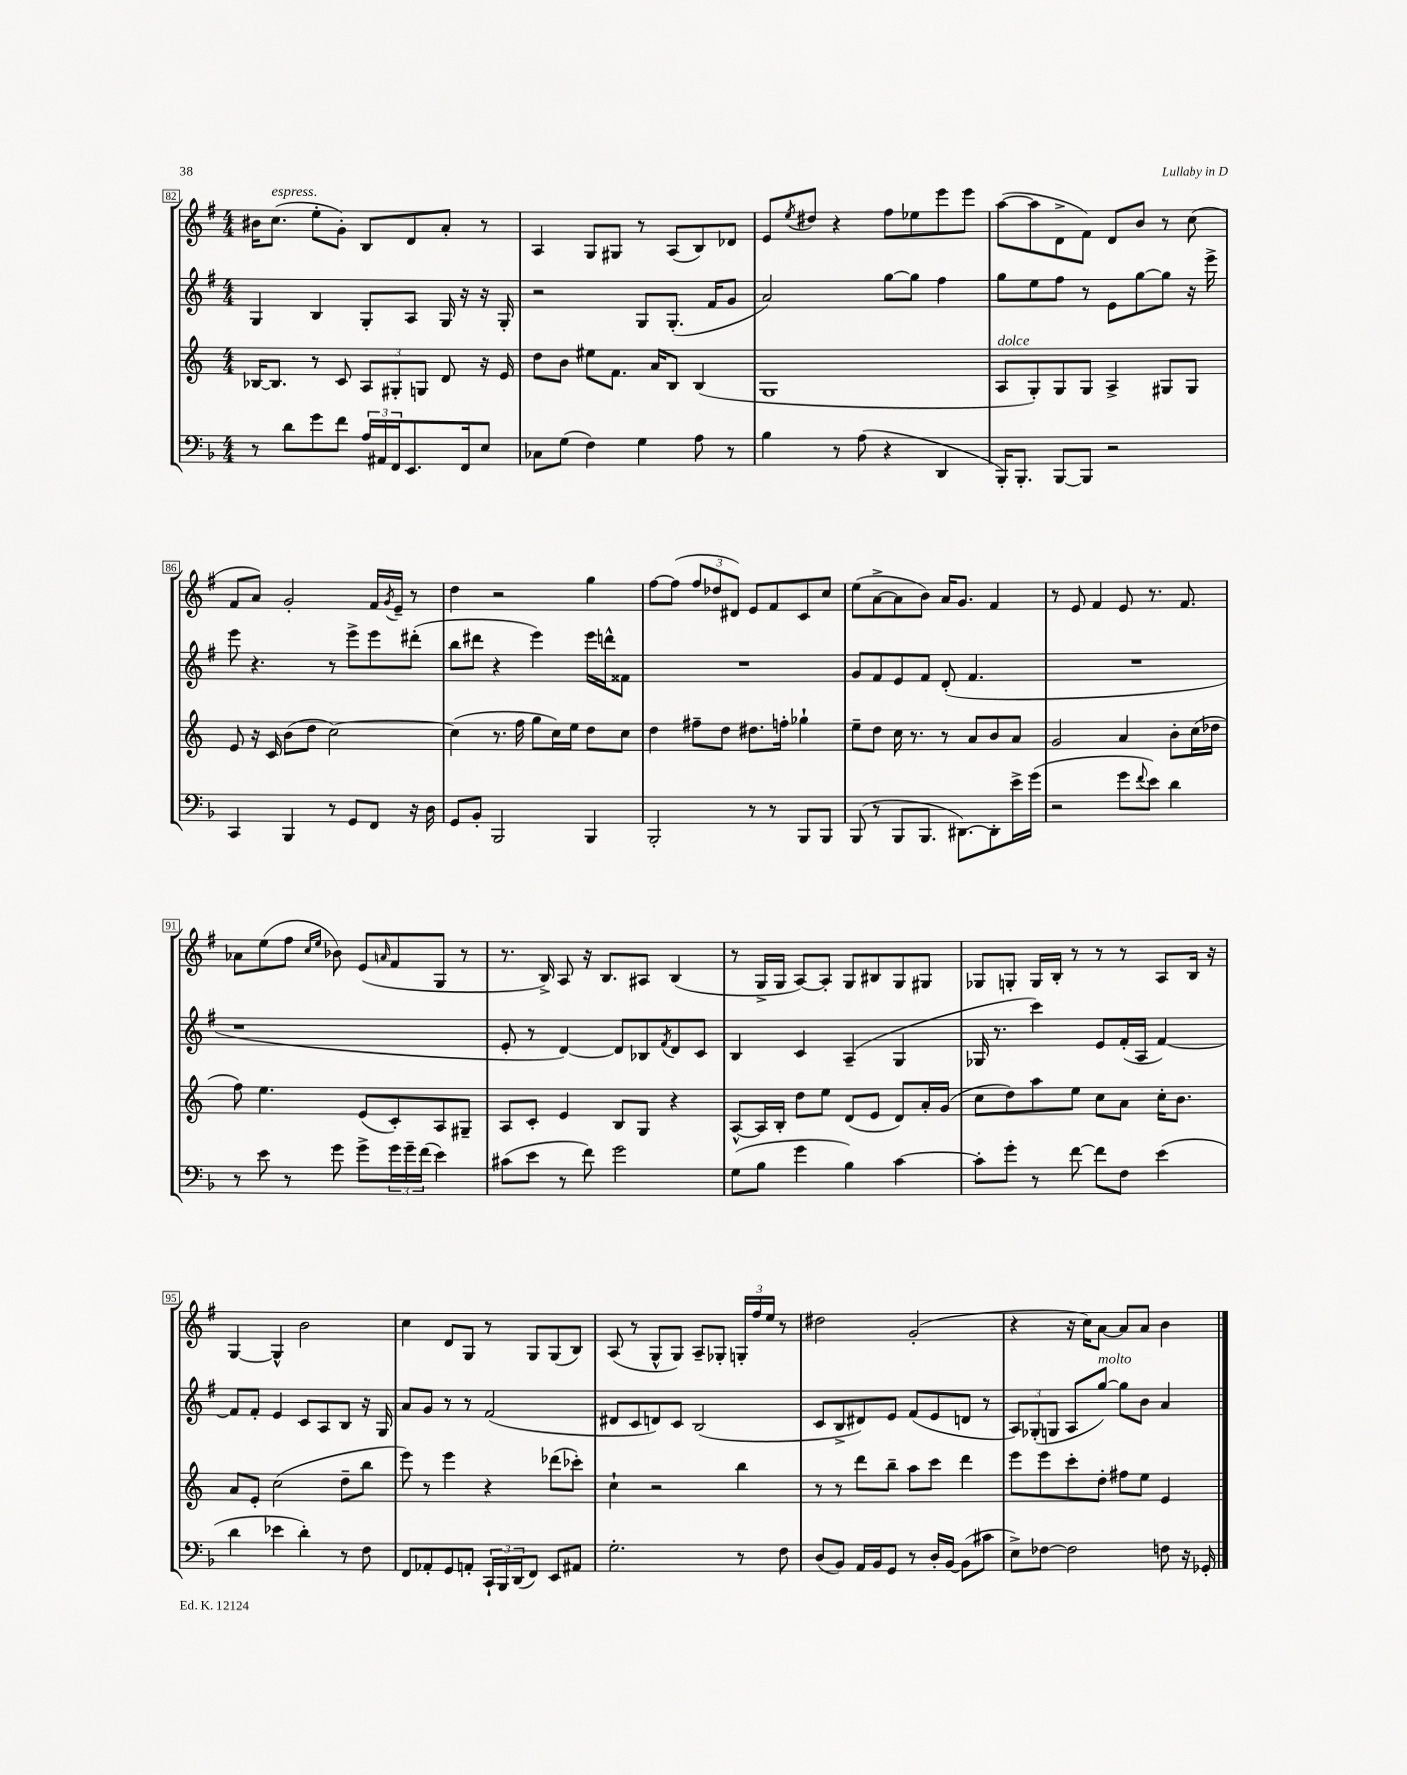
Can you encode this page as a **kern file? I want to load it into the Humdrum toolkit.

**kern	**kern	**kern	**kern
*staff4	*staff3	*staff2	*staff1
*clefF4	*clefG2	*clefG2	*clefG2
*k[b-]	*k[]	*k[f#]	*k[f#]
*M4/4	*M4/4	*M4/4	*M4/4
8r	[16B-	4G	16b#
.	8.B-]	.	(8.cc
8d	.	.	.
8g	8r	4B	8ee'
8f	8c	.	8g')
24A	12A	8G'	8B
24AA#	.	.	.
24FF	12G#'	.	.
8.EE	.	8A	8d
.	12G	.	.
.	8d	16G	8a'
16FF	.	16r	.
8E	16r	16r	8r
.	16e	16G'	.
=	=	=	=
8C-	8dd	2r	4A
(8G	8b	.	.
4F)	8ee#	.	8G
.	8.f	.	8G#
4G	.	8G	8r
.	16a	.	.
.	8B	(8.G'	(8A
8A	(4B	.	8B)
.	.	16f#	.
8r	.	8g	8d-
=	=	=	=
4B-	1G	2a)	8e
.	.	.	8qee
.	.	.	8dd#
8r	.	.	4r
(8A	.	.	.
4r	.	[8gg	8ff#
.	.	8gg]	8ee-
4DD	.	4ff#	8eee
.	.	.	8eee
=	=	=	=
16BBB-')	8A	8gg	([8aa
8.BBB-'	.	.	.
.	8G')	8ee	8aa]
[8BBB-	8G	8ff#	8d^
8BBB-]	8G	8r	8f#)
2r	4A^	8e	8d
.	.	[8gg	8b
.	8G#	8gg]	8r
.	8G#	16r	(8cc
.	.	16eee^	.
=	=	=	=
4CC	8e	8eee	8f#
.	16r	4.r	8a)
.	16c	.	.
4BBB-	(8b	.	2g'
.	8dd	.	.
8r	[2cc)	8r	.
8GG	.	8eee^	.
8FF	.	8eee	16f#
.	.	.	8qg
.	.	.	16e~
16r	.	(8ddd#'	8r
16D	.	.	.
=	=	=	=
8GG	(4cc]	8bb	4dd
8BB-'	.	8ddd#	.
2BBB-	8.r	4r	2r
.	16ff	.	.
.	8gg	4eee)	.
.	16cc)	.	.
.	16ee	.	.
4BBB-	8dd	16eee	4gg
.	.	16ddd^^	.
.	8cc	8f##	.
=	=	=	=
2BBB-'	4dd	1r	[8ff#
.	.	.	(8ff#]
.	8ff#~	.	12ff#
.	.	.	12dd-
.	8dd	.	.
.	.	.	12d#)
8r	8.dd#	.	8e
8r	.	.	8f#
.	16ff'	.	.
8BBB-	4gg-`	.	8c
8BBB-	.	.	8cc
=	=	=	=
(8BBB-	8ee~	8g	(8ee
8r	8dd	8f#	[8a^
8BBB-	16cc	8e	8a]
.	8.r	.	.
8.BBB-	.	8f#	8b)
.	8r	(8d'	16a
[8.DD#)	.	.	8.g
.	8a	4.f#	.
8DD#']	8b	.	4f#
16e^	8a	.	.
(16g	.	.	.
=	=	=	=
2r	2g	1r	8r
.	.	.	8e
.	.	.	4f#
8g	4a	.	8e
8qqf	.	.	.
8e)	.	.	8.r
4d	8b'	.	.
.	.	.	8.f#
.	(16cc	.	.
.	16dd-	.	.
=	=	=	=
8r	8ff)	1r	8a-
8e	4.ee	.	(8ee
8r	.	.	8ff#
.	.	.	16qqcc
.	.	.	16qqee
8g	.	.	8b-)
8g^	(8e	.	(8e
.	.	.	16qqa
24g	8c')	.	8f#
24g~	.	.	.
(24f	.	.	.
4e)	8A	.	8G
.	8G#~	.	8r
=	=	=	=
(8c#	8A	8e'	8.r
8e	8c'	8r	.
.	.	.	16B^)
8r	4e	[4d)	8A
8f)	.	.	16r
.	.	.	8.B
2g	8B	8d]	.
.	8G	8B-	8A#
.	.	8qf#	.
.	4r	8d	(4B
.	.	8c	.
=	=	=	=
(8G	[8A^^	4B	8r
8B-	16A]	.	16G^
.	16B'	.	16G
4g	8dd	4c	[8A)
.	8ee	.	8A']
4B-)	(8d	(4A~	8G
.	8e	.	8B#
[4c	8d)	4G	8G
.	16a'	.	8G#
.	(16g	.	.
=	=	=	=
8c']	8cc	16G-	8G-
.	.	8.r	.
8g'	8dd)	.	8G'
8r	8aa	4ccc)	16G
.	.	.	16B'
[8f	8ee	.	8r
8f]	8cc	8e	8r
8F	8a	(16f#'	8r
.	.	16A	.
(4e	16cc'	[4f#)	8A
.	8.b	.	.
.	.	.	16B
.	.	.	16r
=	=	=	=
4d	8a	8f#]	[4G
.	8e'	8f#'	.
4e-	(2cc	4e	4G^^]
4d')	.	8c	2b
.	.	8A	.
8r	8dd~	8B	.
8F	8bb	16r	.
.	.	16G	.
=	=	=	=
8FF	8eee)	8a	4cc
8AA-'	8r	8g	.
8GG	4eee	8r	8d
8AA'	.	8r	8G
24CC`	4r	(2f#	8r
24BBB-	.	.	.
(24DD	.	.	.
8FF)	.	.	8G
8EE	(8ddd-	.	(8G
8AA#	8ccc-')	.	8B)
=	=	=	=
2.G'	4cc`	8d#	(8A
.	.	8c	8r
.	2r	8d)	8G^^
.	.	8c	8G)
.	.	(2B	8A~
.	.	.	8G-'
8r	4bb	.	24G'
.	.	.	24ff#
.	.	.	24ee
8F	.	.	8r
=	=	=	=
(8D	8r	8c	2dd#
8BB-)	8r	8B^	.
16AA	8ddd	8d#)	.
16BB-	.	.	.
8GG	8bb~	8e	.
8r	8aa	(8f#	(2g'
16D'	8ccc	8e	.
[16BB-	.	.	.
(8BB-]	4ddd	8d	.
8c#	.	8r	.
=	=	=	=
8E^)	8eee	12A)	4r
.	.	(12G-'	.
[8F-	8eee	.	.
.	.	12G	.
2F-]	8ccc'	8A	16r
.	.	.	16cc)
.	8dd'	[8gg)	[8a
.	8ff#	8gg]	8a]
.	8ee	8b	8a
8F	4e	4a	4b
16r	.	.	.
16GG-'	.	.	.
==	==	==	==
*-	*-	*-	*-
